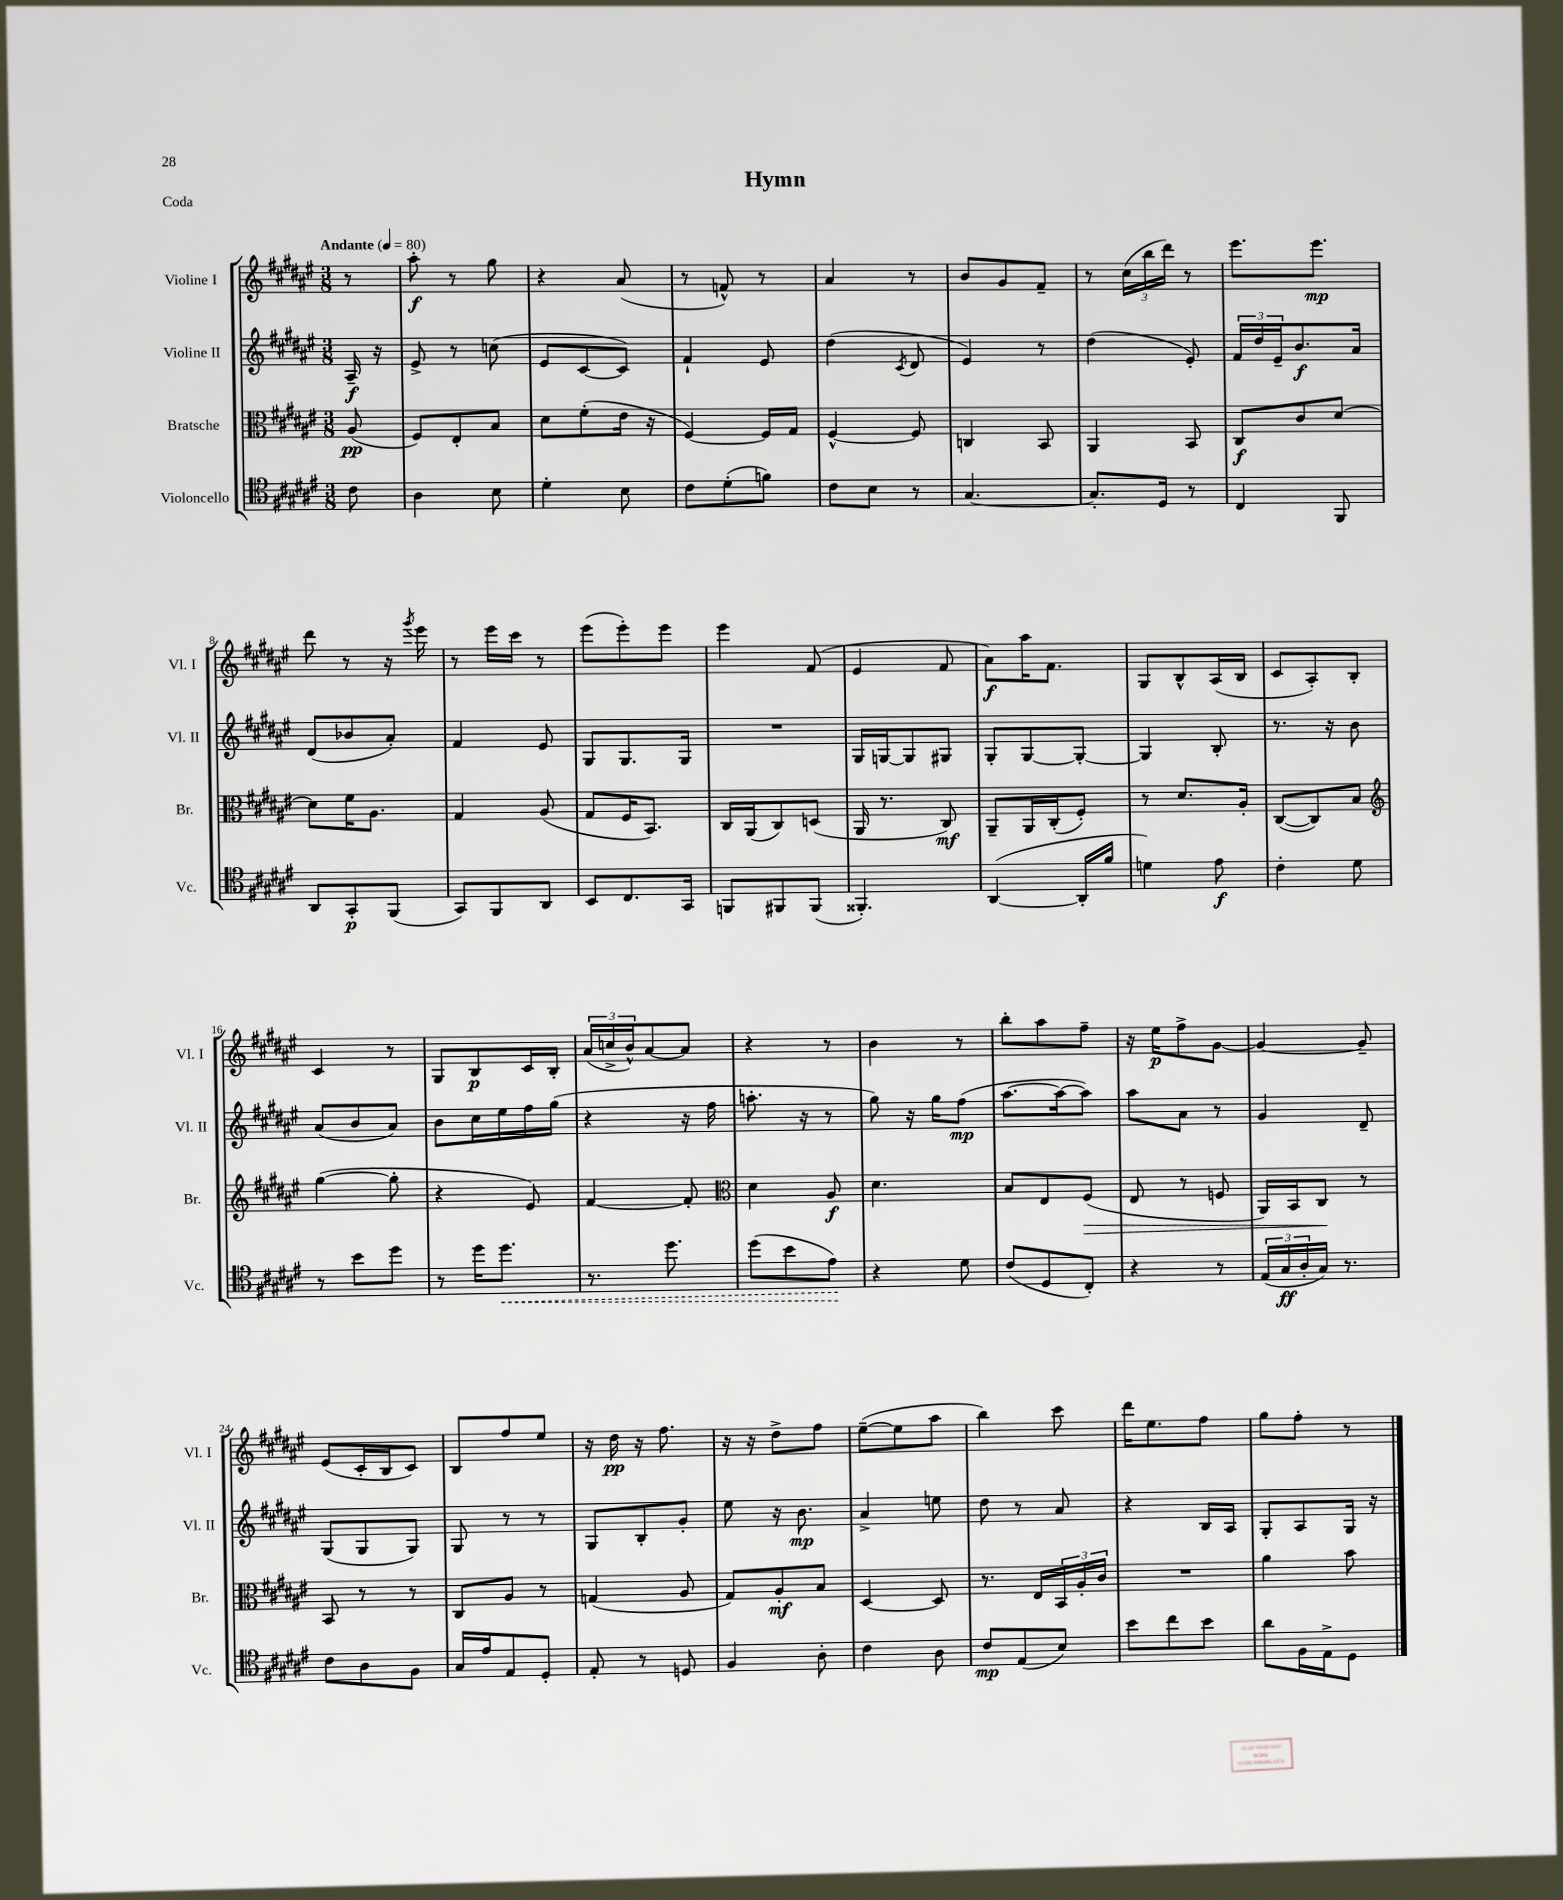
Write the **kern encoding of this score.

**kern	**dynam	**kern	**dynam	**kern	**dynam	**kern	**dynam
*part4	*part4	*part3	*part3	*part2	*part2	*part1	*part1
*staff4	*staff4	*staff3	*staff3	*staff2	*staff2	*staff1	*staff1
*I"Violoncello	*	*I"Bratsche	*	*I"Violine II	*	*I"Violine I	*
*I'Vc.	*	*I'Br.	*	*I'Vl. II	*	*I'Vl. I	*
*clefC4	*	*clefC3	*	*clefG2	*	*clefG2	*
*k[f#c#g#d#a#e#]	*	*k[f#c#g#d#a#e#]	*	*k[f#c#g#d#a#e#]	*	*k[f#c#g#d#a#e#]	*
*M3/8	*	*M3/8	*	*M3/8	*	*M3/8	*
*MM80	*	*MM80	*	*MM80	*	*MM80	*
=	=	=	=	=	=	=	=
!	!	!	!	!	!	!LO:TX:a:B:t=Andante	!
8c#\	.	(8A#/	pp	16A#~/	f	8r	.
.	.	.	.	16r	.	.	.
=1	=1	=1	=1	=1	=1	=1	=1
4A#\	.	8F#/L)	.	8e#^/	.	8aa#'\	f
.	.	8E#'/	.	8r	.	8r	.
8B\	.	8B/J	.	(8ccn\	.	8gg#\	.
=2	=2	=2	=2	=2	=2	=2	=2
4d#'\	.	8d#\L	.	8e#/L	.	4r	.
.	.	(8f#'\	.	[8c#/	.	.	.
8B\	.	16e#\Jk	.	8c#/J])	.	(8a#/	.
.	.	16r	.	.	.	.	.
=3	=3	=3	=3	=3	=3	=3	=3
8c#\L	.	[4F#/)	.	4f#`/	.	8r	.
(8d#'\	.	.	.	.	.	8fn^^/)	.
8fn\J)	.	16F#/LL]	.	8e#/	.	8r	.
.	.	16G#/JJ	.	.	.	.	.
=4	=4	=4	=4	=4	=4	=4	=4
8c#\L	.	[4F#^^/	.	(4dd#\	.	4a#/	.
8B\J	.	.	.	.	.	.	.
.	.	.	.	8qc#/	.	.	.
8r	.	8F#/]	.	8d#/	.	8r	.
=5	=5	=5	=5	=5	=5	=5	=5
[4.G#/	.	4Cn/	.	4e#/)	.	8b/L	.
.	.	.	.	.	.	8g#/	.
.	.	8BB/	.	8r	.	8f#~/J	.
=6	=6	=6	=6	=6	=6	=6	=6
8.G#'/L]	.	4AA#/	.	(4dd#\	.	8r	.
.	.	.	.	.	.	(24cc#\LL	.
.	.	.	.	.	.	24bb\	.
16D#/Jk	.	.	.	.	.	.	.
.	.	.	.	.	.	24ddd#\JJ)	.
8r	.	8BB/	.	8e#'/)	.	8r	.
=7	=7	=7	=7	=7	=7	=7	=7
4C#/	.	8C#/L	f	24f#/LL	.	8.eee#\L	.
.	.	.	.	24dd#/	.	.	.
.	.	.	.	24e#~/J	.	.	.
.	.	8c#/	.	8.b/	f	.	.
.	.	.	.	.	.	8.eee#\J	mp
8FF#/	.	[8d#/J	.	.	.	.	.
.	.	.	.	16a#/Jk	.	.	.
!!LO:LB:g=z
=8	=8	=8	=8	=8	=8	=8	=8
8AA#/L	.	8d#\L]	.	(8d#/L	.	8ddd#\	.
8GG#'/	p	16f#\K	.	8b-X/	.	8r	.
.	.	8.A#\J	.	.	.	.	.
(8FF#/J	.	.	.	8a#'/J)	.	16r	.
.	.	.	.	.	.	8qggg#/	.
.	.	.	.	.	.	16eee#\	.
=9	=9	=9	=9	=9	=9	=9	=9
8GG#/L)	.	4G#/	.	4f#/	.	8r	.
8FF#/	.	.	.	.	.	16eee#\LL	.
.	.	.	.	.	.	16ccc#\JJ	.
8AA#/J	.	(8A#/	.	8e#/	.	8r	.
=10	=10	=10	=10	=10	=10	=10	=10
8BB/L	.	8G#/L	.	8G#/L	.	(8eee#\L	.
8.C#/	.	16F#/K	.	8.G#/	.	8eee#'\)	.
.	.	8.BB/J)	.	.	.	.	.
.	.	.	.	.	.	8eee#\J	.
16GG#/Jk	.	.	.	16G#/Jk	.	.	.
=11	=11	=11	=11	=11	=11	=11	=11
8FFn/L	.	16C#/LL	.	4.r	.	4eee#\	.
.	.	(16AA#/J	.	.	.	.	.
8FF#X/	.	8C#/)	.	.	.	.	.
(8FF#/J	.	(8Dn/J	.	.	.	(8f#/	.
=12	=12	=12	=12	=12	=12	=12	=12
4.FF##X'/)	.	16AA#/	.	16G#/LL	.	4e#/	.
.	.	8.r	.	[16Gn/J	.	.	.
.	.	.	.	8G/]	.	.	.
.	.	8C#/)	mf	8G#X/J	.	8f#/	.
=13	=13	=13	=13	=13	=13	=13	=13
([4AA#/	.	8AA#~/L	.	8G#'/L	.	8a#\L)	f
.	.	16AA#/L	.	[8G#/	.	16aa#\K	.
.	.	(16C#'/J	.	.	.	8.f#\J	.
16AA#'/LL]	.	8F#'/J)	.	8G#'/J_	.	.	.
16f#/JJ	.	.	.	.	.	.	.
=14	=14	=14	=14	=14	=14	=14	=14
4dn\)	.	8r	.	4G#/]	.	8G#/L	.
.	.	8.d#/L	.	.	.	8B^^/	.
8e#\	f	.	.	8B'/	.	(16A#/L	.
.	.	16A#'/Jk	.	.	.	16B/JJ	.
=15	=15	=15	=15	=15	=15	=15	=15
4c#'\	.	([8C#/L	.	8.r	.	8c#/L	.
.	.	8C#/])	.	.	.	8A#'/)	.
.	.	.	.	16r	.	.	.
8d#\	.	8B/J	.	8b\	.	8B'/J	.
!!LO:LB:g=z
=16	=16	=16	=16	=16	=16	=16	=16
*	*	*clefG2	*	*	*	*	*
8r	.	([4gg#\	.	(8a#/L	.	4c#/	.
8b\L	.	.	.	8b/	.	.	.
8dd#\J	.	8gg#'\]	.	8a#/J)	.	8r	.
=17	=17	=17	=17	=17	=17	=17	=17
8r	.	4r	.	8b\L	.	8G#/L	.
16dd#\KL	.	.	.	16cc#\L	.	8B/	p
!	!LO:HP:b	!	!	!	!	!	!
8.dd#\J	<	.	.	16ee#\	.	.	.
.	.	8e#/)	.	16ff#\	.	16c#/L	.
.	.	.	.	(16gg#\JJ	.	16B'/JJ	.
=18	=18	=18	=18	=18	=18	=18	=18
8.r	.	[4f#/	.	4r	.	(24a#/LL	.
.	.	.	.	.	.	24ccn^/	.
.	.	.	.	.	.	24b^^/J)	.
.	.	.	.	.	.	[8a#/	.
8.dd#\	.	.	.	.	.	.	.
.	.	8f#'/]	.	16r	.	8a#/J]	.
.	.	.	.	16ff#\	.	.	.
=19	=19	=19	=19	=19	=19	=19	=19
*	*	*clefC3	*	*	*	*	*
(8dd#\L	.	4d#\	.	8.aan'\	.	4r	.
8b\	.	.	.	.	.	.	.
.	.	.	.	16r	.	.	.
8e#\J)	.	8A#/	f	8r	.	8r	.
.	[	.	.	.	.	.	.
=20	=20	=20	=20	=20	=20	=20	=20
4r	.	4.d#\	.	8gg#\)	.	4b\	.
.	.	.	.	16r	.	.	.
.	.	.	.	16gg#\KL	.	.	.
8d#\	.	.	.	(8ff#\J	mp	8r	.
=21	=21	=21	=21	=21	=21	=21	=21
(8c#/L	.	8B/L	.	[8.aa#\L	.	8bb'\L	.
8D#/	.	8E#/	.	.	.	8aa#\	.
.	.	.	.	16aa#\k_	.	.	.
!	!	!	!LO:HP:b	!	!	!	!
8C#'/J)	.	(8F#/J	>	8aa#\J])	.	8ff#~\J	.
=22	=22	=22	=22	=22	=22	=22	=22
4r	.	8E#/	.	8aa#\L	.	16r	.
.	.	.	.	.	.	16ee#\KL	p
.	.	8r	.	8a#\J	.	8ff#^\	.
8r	.	8Fn/	.	8r	.	[8g#\J	.
=23	=23	=23	=23	=23	=23	=23	=23
(24E#/LL	.	16AA#/LL)	.	4g#/	.	4g#/_	.
24G#/	ff	.	.	.	.	.	.
.	.	16BB/J	.	.	.	.	.
24A#'/	.	.	.	.	.	.	.
16G#/JJ)	.	8C#/J	.	.	.	.	.
8.r	.	.	.	.	.	.	.
.	.	8r	]	8d#~/	.	8g#~/]	.
!!LO:LB:g=z
=24	=24	=24	=24	=24	=24	=24	=24
8c#\L	.	8BB/	.	(8G#/L	.	(8e#/L	.
8A#\	.	8r	.	8G#/	.	16c#'/L	.
.	.	.	.	.	.	16B/J	.
8F#\J	.	8r	.	8G#/J)	.	8c#/J)	.
=25	=25	=25	=25	=25	=25	=25	=25
16G#/LL	.	8C#/L	.	8G#/	.	8B/L	.
16e#/J	.	.	.	.	.	.	.
8E#/	.	8A#/J	.	8r	.	8ff#/	.
8D#'/J	.	8r	.	8r	.	8ee#/J	.
=26	=26	=26	=26	=26	=26	=26	=26
8E#'/	.	(4Gn/	.	8G#/L	.	16r	.
.	.	.	.	.	.	16dd#\	pp
8r	.	.	.	8B'/	.	16r	.
.	.	.	.	.	.	8.ff#\	.
8Dn/	.	8A#/	.	8g#'/J	.	.	.
=27	=27	=27	=27	=27	=27	=27	=27
4F#/	.	8G#/L)	.	8ee#\	.	16r	.
.	.	.	.	.	.	16r	.
.	.	8A#'/	mf	16r	.	8dd#^\L	.
.	.	.	.	8.b\	mp	.	.
8A#'\	.	8B/J	.	.	.	8ff#\J	.
=28	=28	=28	=28	=28	=28	=28	=28
4c#\	.	[4D#/	.	4a#^/	.	([8ee#~\L	.
.	.	.	.	.	.	8ee#\]	.
8A#\	.	8D#/]	.	8een\	.	8aa#\J	.
=29	=29	=29	=29	=29	=29	=29	=29
8c#/L	mp	8.r	.	8dd#\	.	4bb\)	.
(8E#/	.	.	.	8r	.	.	.
.	.	16E#/LL	.	.	.	.	.
8B/J)	.	24BB/	.	8a#/	.	8ccc#\	.
.	.	24A#'/	.	.	.	.	.
.	.	24c#/JJ	.	.	.	.	.
=30	=30	=30	=30	=30	=30	=30	=30
8b\L	.	4.r	.	4r	.	16ddd#\KL	.
.	.	.	.	.	.	8.ee#\	.
8cc#\	.	.	.	.	.	.	.
8b\J	.	.	.	16B/LL	.	8ff#\J	.
.	.	.	.	16A#/JJ	.	.	.
=31	=31	=31	=31	=31	=31	=31	=31
8a#\L	.	4a#\	.	8G#'/L	.	8gg#\L	.
16F#\L	.	.	.	8A#/	.	8ff#'\J	.
16E#^\J	.	.	.	.	.	.	.
8D#\J	.	8b\	.	16G#/Jk	.	8r	.
.	.	.	.	16r	.	.	.
==	==	==	==	==	==	==	==
*-	*-	*-	*-	*-	*-	*-	*-
